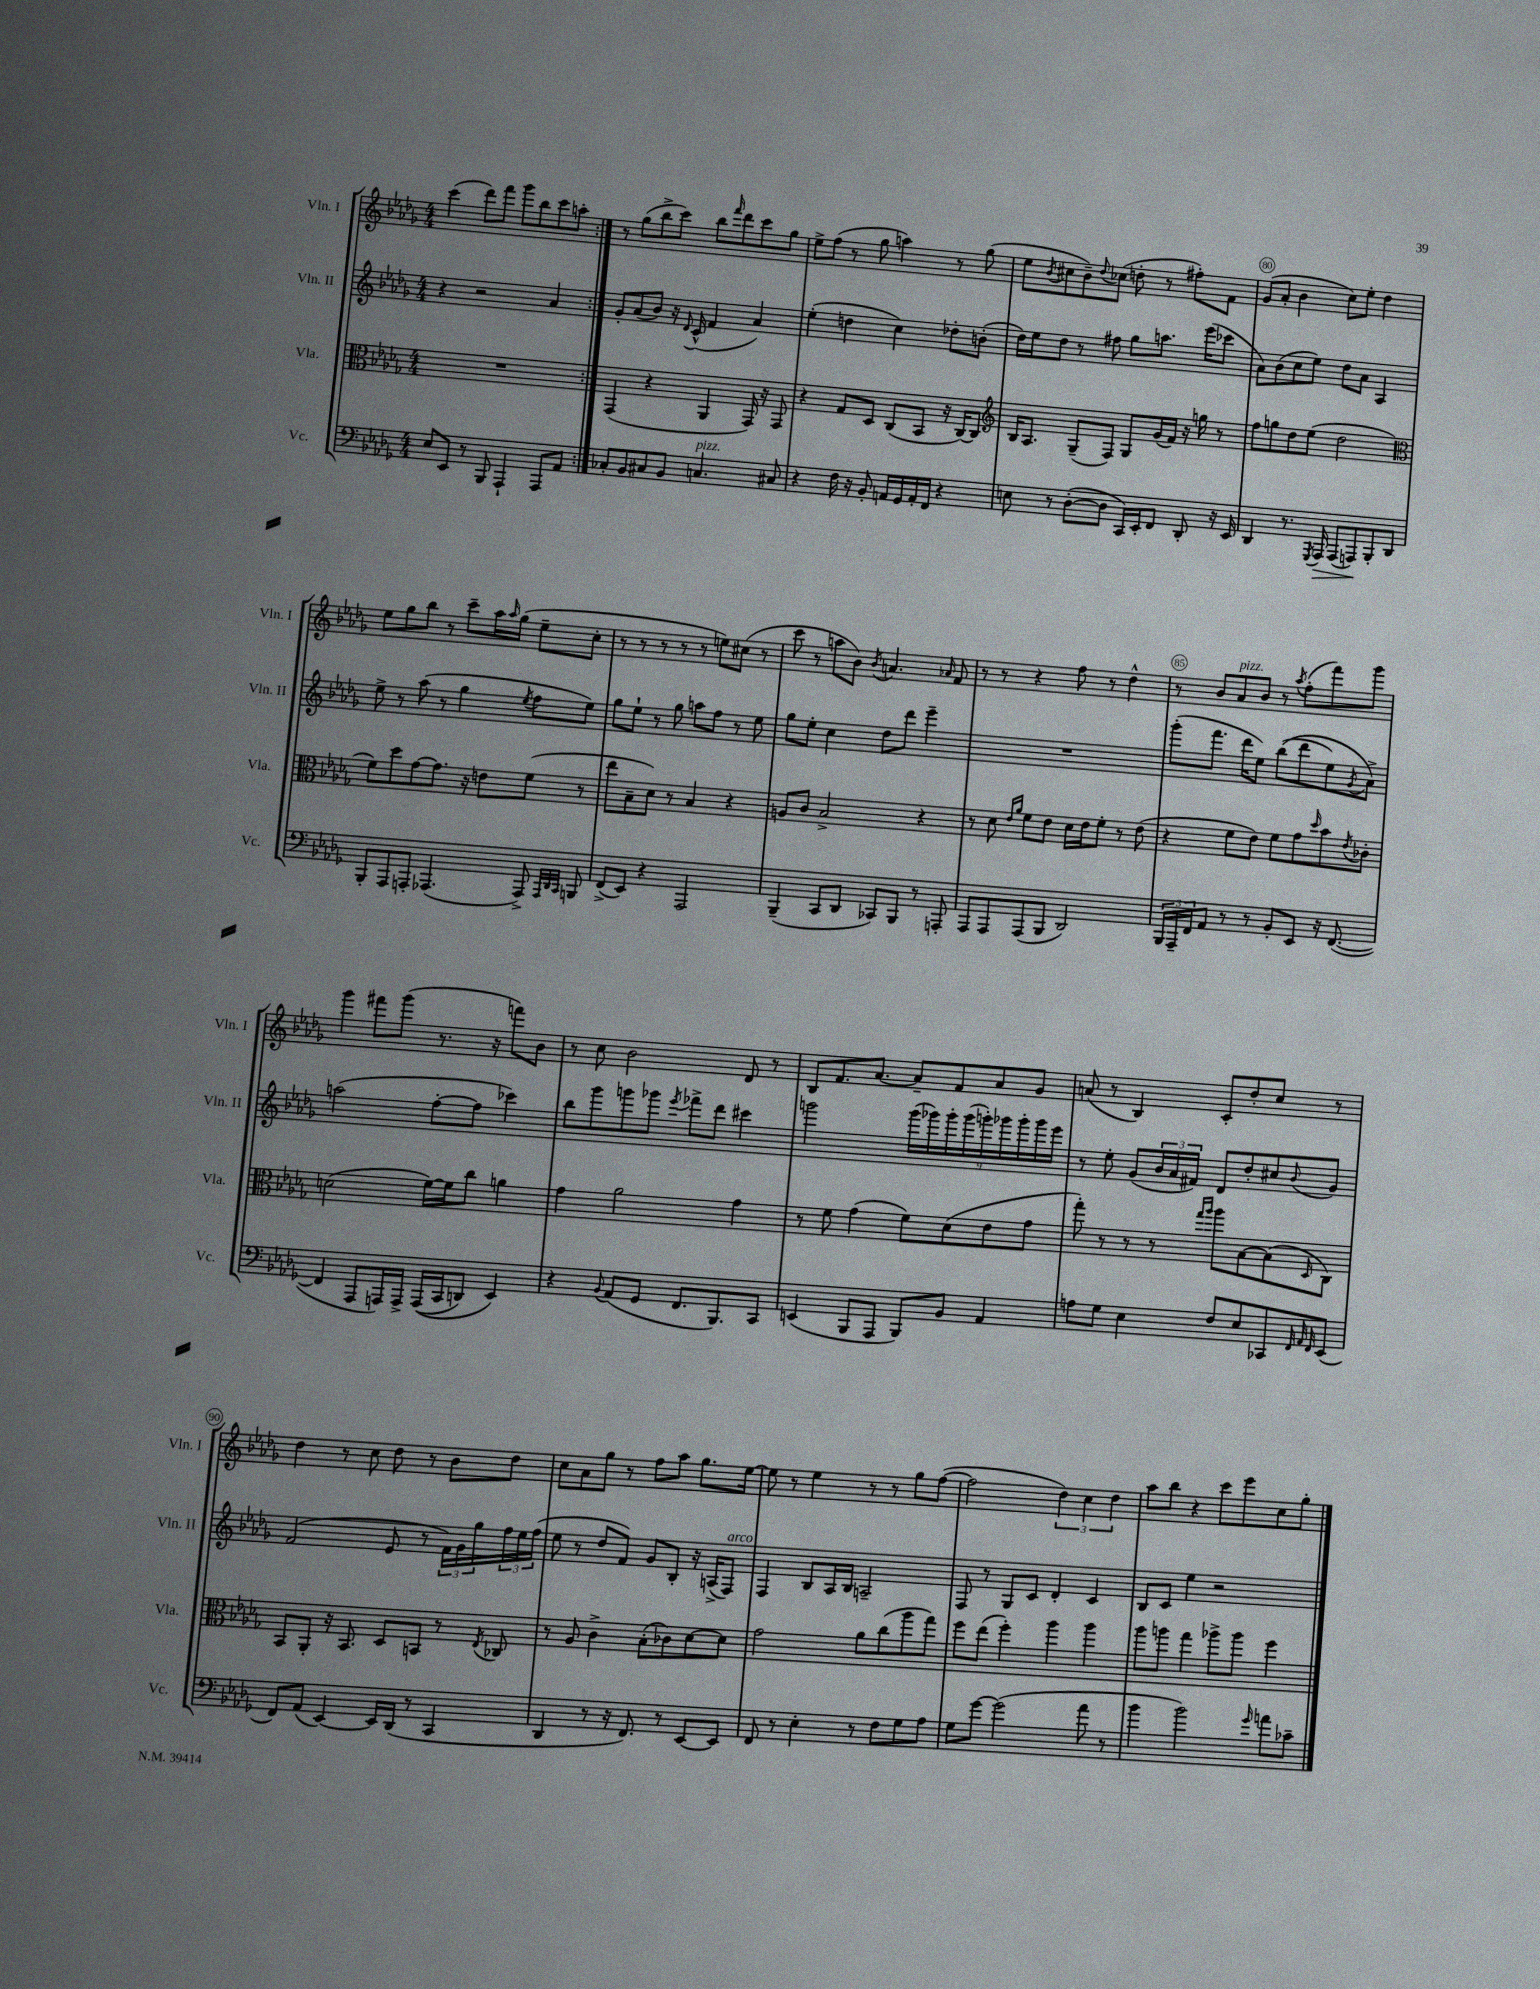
<<
\new StaffGroup <<
\new Staff = "s0" \with { instrumentName = "Vln. I" shortInstrumentName = "Vln. I" } {
    \clef treble \key des \major \numericTimeSignature \time 4/4
    \repeat volta 2 { c'''4( des'''8) f'''8 ges'''8 bes''8 c'''8 a''8-. | }
    r8 ges''8( bes''8-> c'''8) bes''8 \grace { f'''16 } des'''8 c'''8 ges''8 |
    ees''8-> f''8( r8 ges''8 a''4) r8 ges''8( |
    ees''8 \acciaccatura { bes'8 } cis''8 bes'8--) \appoggiatura { des''8 } ces''8( d''8-. r8 fis''8-.) f'8 |
    ges'8( aes'8-. bes'4 c''8) ees''8-. des''4 |
    ees''8 ges''8 bes''8 r8 c'''8-- aes''16 \grace { aes''16 } ges''16( ees''8-- c''8-. |
    r8 r8 r8 r8 r8 e''8) cis''8( r8 |
    c'''8 r8 a''8 bes'8) \acciaccatura { bes'8 } a'4. \grace { aes'16 } f'8 |
    r8 r8 r4 f''8 r8 des''4-^ |
    r8 bes'8 aes'8^\markup { \italic "pizz." } bes'8 r8 \acciaccatura { aes''8 } f''8-.( f'''8) ges'''8 |
    ges'''4 fis'''8 ges'''8( r8. r16 f'''8) bes'8 |
    r8 c''8 bes'2 des'8 r8 |
    bes8 f'8. aes'8.~ aes'8-- f'8 aes'8 ges'8 |
    a'8( r8 bes4) c'8-. des''8-. c''8 r8 |
    des''4 r8 c''8 des''8 r8 bes'8 des''8 |
    c''8 aes'8 ges''8 r8 f''8 aes''8 ges''8. ees''16~ |
    ees''8 r8 ees''4 r8 r8 ges''8 f''8~( |
    f''2 \tuplet 3/2 { des''4) c''4 des''4 } |
    aes''8 bes''8 r4 c'''8 ees'''8 c''8 ges''8-. \bar "|." |
}
\new Staff = "s1" \with { instrumentName = "Vln. II" shortInstrumentName = "Vln. II" } {
    \clef treble \key des \major \numericTimeSignature \time 4/4
    \repeat volta 2 { r4 r2 aes'4 | }
    ges'8-. aes'8( bes'8) r16 \appoggiatura { des'8 } c'16-^( f'4 aes'4) |
    ees''4-.( d''4 c''4) des''8-. b'8-.( |
    des''16) ees''16 des''8 r8 fis''8 ges''8 a''8. ees'''16( ces'''8 |
    aes'8) bes'8( c''8 ees''8) des''8 aes'8 aes4 |
    ees''8-> r8 aes''8( r8 ges''4 \acciaccatura { ees''8 } f''8 ees''8) |
    ges''8 ees''8-! r8 ges''8 a''8 f''8 r8 ees''8 |
    ges''8 ees''8-. c''4 des''8 des'''8 ees'''4-- |
    R1 |
    ges'''8-.( f'''8. des'''16 ees''8) bes''8(\( des'''8 ees''8) \acciaccatura { ges'8 } aes'8->\) |
    a''2( f''8~-. f''8 ces'''4) |
    bes''8 ges'''8 g'''8 ges'''8 \acciaccatura { ees'''8 } fes'''8-> des'''8 cis'''4 |
    g'''2 \tuplet 9/8 { g'''16( ges'''16) ges'''16-. ges'''16( g'''16-.) ges'''16 ges'''16-. ges'''16 ees'''16 } |
    r8 ees''8-. ges'8( \tuplet 3/2 { bes'16 aes'16 fis'16) } des'8 des''8-. cis''8 \appoggiatura { bes'8 } ges'8 |
    f'2( ees'8 r8 \tuplet 3/2 { f'16) ges'16 ges''16 } \tuplet 3/2 { f''16 ees''16 f''16( } |
    ees''8 r8 des''8 f'8) ges'8 bes8-. r16 a16->( f8^\markup { \italic "arco" }) |
    f4 bes8 aes16 bes16 a2-- |
    f8 r8 ges8 c'8 des'4-. c'4 |
    bes8 c'8 ees''4 r2 \bar "|." |
}
\new Staff = "s2" \with { instrumentName = "Vla." shortInstrumentName = "Vla." } {
    \clef alto \key des \major \numericTimeSignature \time 4/4
    \repeat volta 2 { R1 | }
    ges,4( r4 aes,4 ges,16) r16 ges,8 |
    r4 ges8 des8 c8( bes,8 r16 c16~) c8 |
    \clef treble bes16 aes8. ges8--( f8) ges8 ges'16( f'16) r16 g''16 r8 |
    f''8 g''8 des''8 ees''8( des''2 |
    \clef alto f'8) des''8 ges'8~ ges'8. r16 e'8 f'8( r8 |
    ees''8 bes8-- des'8) r8 bes4 r4 |
    a8 c'8 bes2-> r4 |
    r8 des'8 \grace { ees'16 aes'16 } f'8 ees'8 des'16 ees'16 f'8-. r8 ees'8( |
    r4 f'8 ees'8) f'8 ges'8 \grace { des''16 } bes'8 \acciaccatura { ees'8 } ces'8-. |
    d'2( f'16~) f'16 c''8 a'4 |
    ges'4 aes'2 ges'4 |
    r8 f'8 ges'4( f'8) des'8( ees'8 ges'8 |
    ges''8-.) r8 r8 r8 \grace { ges''16 aes''16 } aes''8 bes8~ bes8( \grace { des16 } c8) |
    bes,8 aes,8-. r16 bes,8. des8 b,8 r8 \acciaccatura { ees8 } ces8 |
    r8 aes8 c'4-> bes8-.( ces'8) des'8~ des'8 |
    ges'2 aes'8 c''8( aes''8 ges''8) |
    f''8 ees''8( f''4-.) aes''4 aes''4 |
    aes''8 a''8 ges''4 aes''8-> aes''8 f''4 \bar "|." |
}
\new Staff = "s3" \with { instrumentName = "Vc." shortInstrumentName = "Vc." } {
    \clef bass \key des \major \numericTimeSignature \time 4/4
    \repeat volta 2 { ees8 ees,8 r8 bes,,8 aes,,4-! aes,,8 aes,8 | }
    ces8-. bes,8 cis8 bes,8 c4.^\markup { \italic "pizz." } cis8 |
    r4 f16 r16 bes,8-. a,16 ges,16 a,16-. f,16 r4 |
    e8 r8 des8~-.( des8 c,16) ees,16-. f,8 des,8-. r16 ees,16 |
    des,4 r8. \acciaccatura { ges,,8 } aes,,16\> aes,,8( a,,8\!) bes,,8-. des,8 |
    bes,,8-. aes,,8 a,,8-. aes,,4.( aes,,8->) \grace { aes,,32 des,32 c,32 } b,,8 |
    f,8->( ees,8) r4 aes,,2 |
    bes,,4--( c,8 des,8 ces,8) bes,,8 r8 a,,8-. |
    aes,,8 aes,,8 aes,,8( bes,,8 des,2) |
    \tuplet 3/2 { bes,,16 aes,,16-- f,16 } aes,8 r8 r8 bes,8-. ees,8 r16 f,8.~( |
    f,4 aes,,8 a,,16) a,,16-> a,,16(\( c,16 d,8) ees,4\) |
    r4 \appoggiatura { bes,8 } aes,8( ges,8 f,8. bes,,8.) c,8 |
    e,4( bes,,8 aes,,8 bes,,8) bes,8 aes,4 |
    a8 ges8 ees4 f8 ees8 ces,8 \grace { f,32 aes,32 f,32 } ees,8( |
    f,8) aes,8( ees,4~) ees,16 des,16( r8 c,4 |
    des,4 r8 r16 f,8.) r8 ees,8~ ees,8 |
    f,8 r8 ees4-. r8 f8 ges8 aes8 |
    ges8 ges'8~ ges'2( aes'8 r8 |
    bes'4 bes'2) \grace { ges'16 } a'8 ces'8-- \bar "|." |
}
>>
>>
\layout { \context { \Score currentBarNumber = #76 \override BarNumber.break-visibility = ##(#f #t #t) barNumberVisibility = #(every-nth-bar-number-visible 5) \override BarNumber.stencil = #(make-stencil-circler 0.1 0.3 ly:text-interface::print) } }
